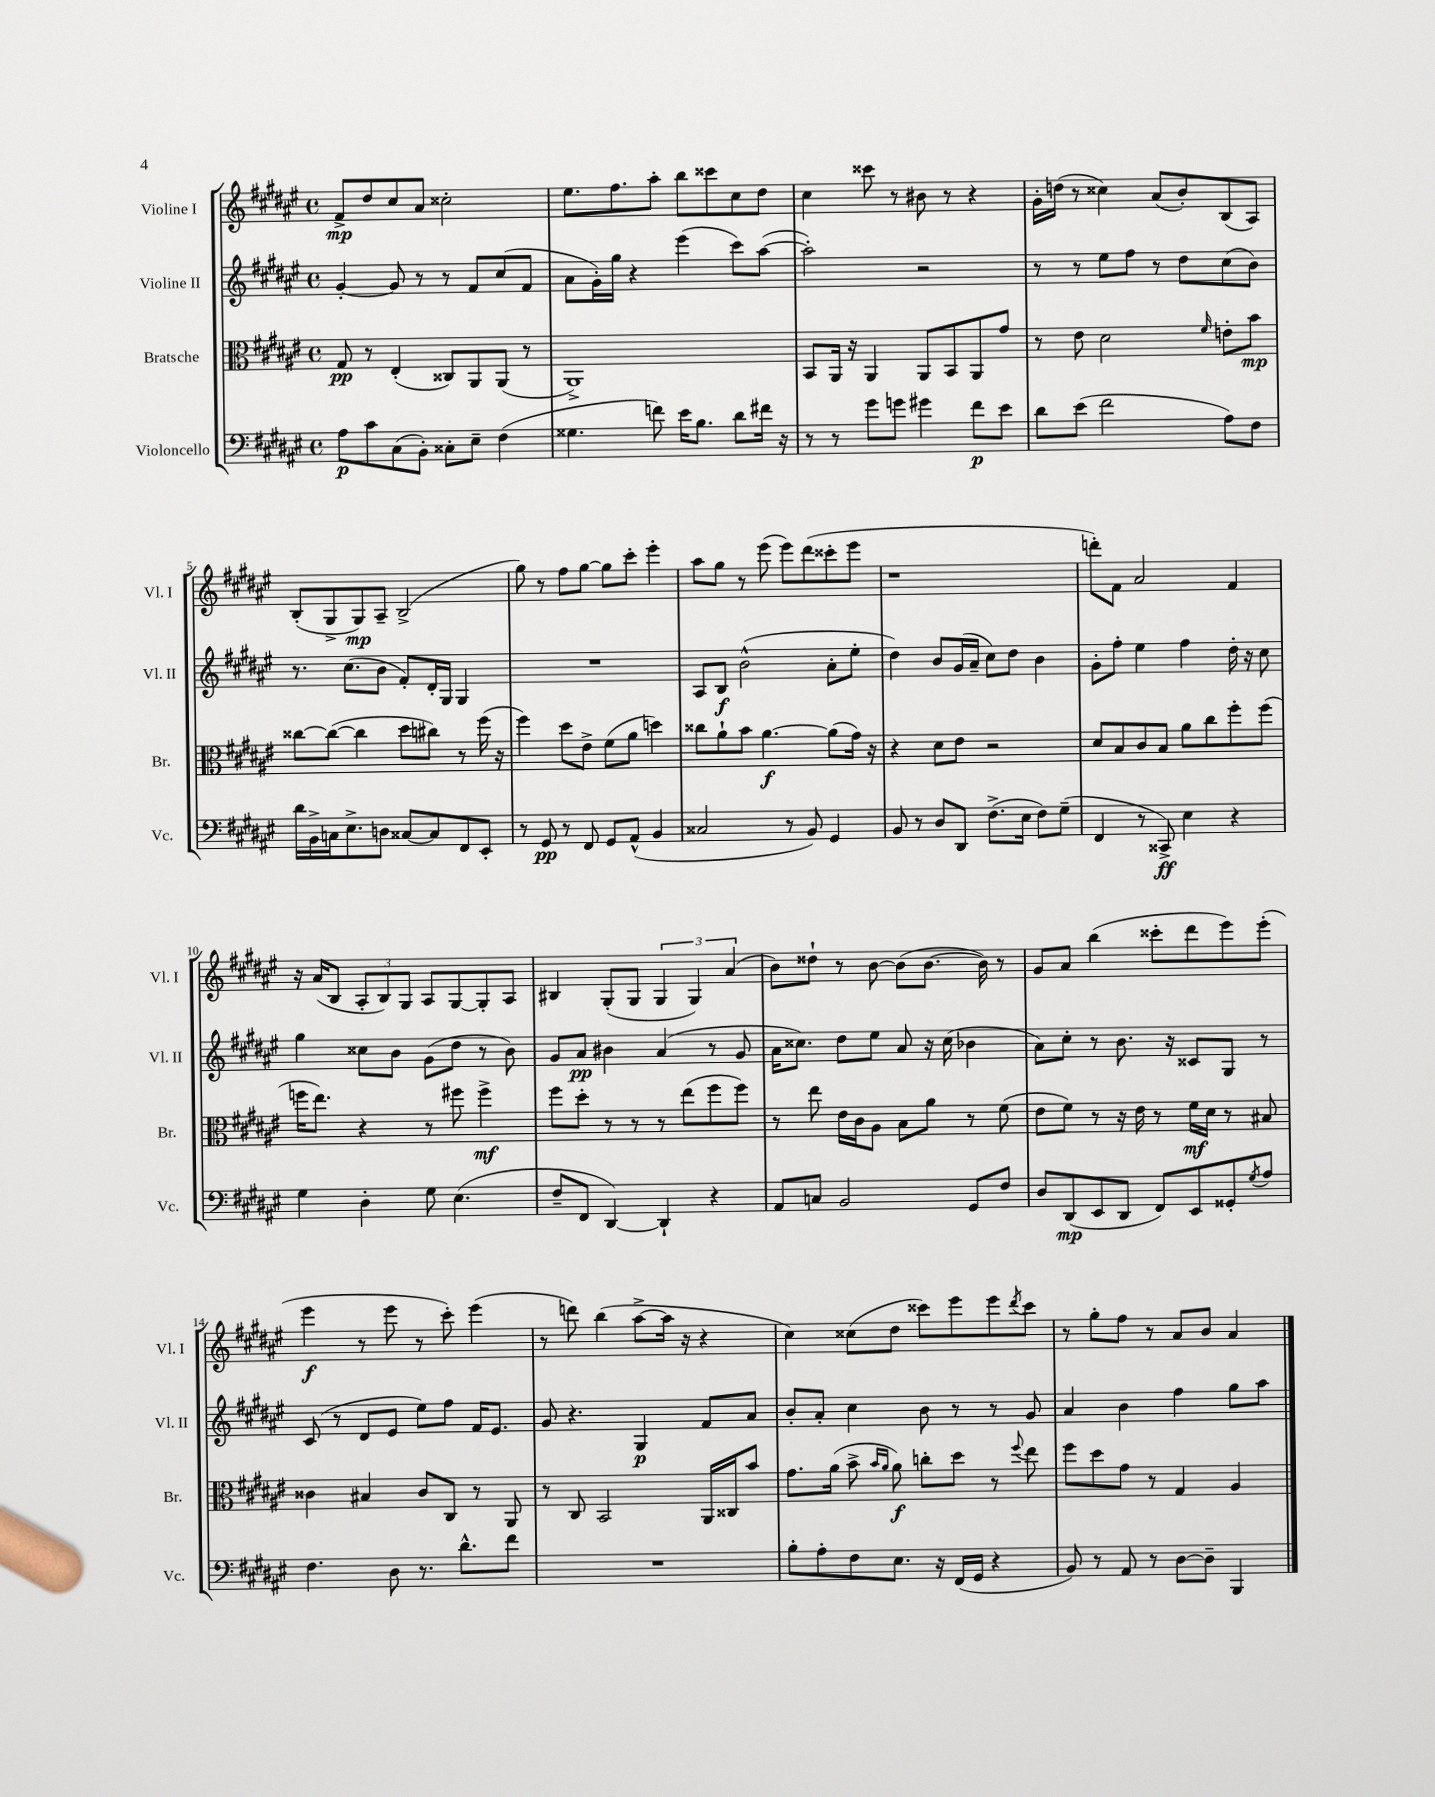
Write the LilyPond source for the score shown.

<<
\new StaffGroup <<
\new Staff = "s0" \with { instrumentName = "Violine I" shortInstrumentName = "Vl. I" } {
    \clef treble \key fis \major \defaultTimeSignature \time 4/4
    fis'8->\mp dis''8 cis''8 ais'8 cisis''2-. |
    eis''8. fis''8. ais''8-. b''8 cisis'''8 cis''8 dis''8 |
    cis''4 cisis'''8 r8 bis'8 r8 r4 |
    gis'16-. d''16( r8 cisis''4) ais'8( b'8-.) b8( ais8) |
    b8-.( gis8-> gis8\mp) ais8-- b2->( |
    gis''8) r8 fis''8 gis''8~ gis''8 cis'''8-. eis'''4-. |
    ais''8 gis''8 r8 eis'''8( eis'''8) dis'''8( cisis'''8-. eis'''8 |
    r1 |
    d'''8-.) fis'8 ais'2 fis'4 |
    r16 ais'16( b8 \tuplet 3/2 { ais8-. b8) gis8 } ais8 gis8~ gis8-. ais8 |
    bis4 gis8-.( gis8 \tuplet 3/2 { gis4 gis4) ais'4( } |
    b'8) disis''8-! r8 b'8~ b'8( b'8.~ b'16) r8 |
    gis'8 ais'8 b''4( cisis'''8-. dis'''8 eis'''8) eis'''8-.( |
    eis'''4\f r8 eis'''8 r8 cis'''8-.) eis'''4( |
    r8 d'''8) b''4( ais''8~-> ais''16 r16 r4 |
    cis''4) cisis''8( dis''8 cisis'''8) eis'''8 eis'''8 \acciaccatura { dis'''8 } cisis'''8 |
    r8 gis''8-. fis''8 r8 ais'8 b'8 ais'4 \bar "|." |
}
\new Staff = "s1" \with { instrumentName = "Violine II" shortInstrumentName = "Vl. II" } {
    \clef treble \key fis \major \defaultTimeSignature \time 4/4
    gis'4~-. gis'8 r8 r8 fis'8 cis''8( fis'8 |
    ais'8 gis'16-.) gis''16 r4 eis'''4( cis'''8) ais''8~( |
    ais''2-.) r2 |
    r8 r8 eis''8 fis''8 r8 dis''8 cis''8( b'8) |
    r8. cis''8.( b'8 fis'8-.) dis'16-. gis16 gis4 |
    R1 |
    ais8 b8\f b'2-^( ais'8-. eis''8-. |
    dis''4) b'8 gis'16( ais'16-- cis''8) dis''8 b'4 |
    gis'8-. fis''8-. eis''4 fis''4 dis''16-. r16 cis''8 |
    gis''4 cisis''8 b'8 gis'8( dis''8 r8 b'8) |
    gis'8 ais'8\pp bis'4 ais'4( r8 gis'8 |
    ais'16 cisis''8.) dis''8 eis''8 ais'8 r16 cisis''16( bes'4 |
    ais'8) cis''8-. r8 b'8. r16 cisis'8 gis8 r8 |
    cis'8( r8 dis'8 eis'8 eis''8) fis''8 fis'16 eis'8. |
    gis'8 r4. gis4\p fis'8 ais'8 |
    b'8-. ais'8-. cis''4 b'8 r8 r8 gis'8 |
    ais'4 b'4 fis''4 gis''8 ais''8 \bar "|." |
}
\new Staff = "s2" \with { instrumentName = "Bratsche" shortInstrumentName = "Br." } {
    \clef alto \key fis \major \defaultTimeSignature \time 4/4
    gis8\pp r8 eis4-.( cisis8) ais,8 ais,8( r8 |
    ais,1->) |
    b,8 ais,16 r16 ais,4 ais,8 b,8 ais,8 gis'8 |
    r8 eis'8 dis'2 \grace { fis'16 } e'8-. b'8\mp |
    cisis''8~ cisis''8~( cisis''4 dis''8 cis''8) r8 fis''16( r16 |
    fis''4) dis''8 eis'8-> fis'8( ais'8 d''4) |
    cisis''8 ais'8-! b'8 ais'4.~\f ais'8( gis'16) r16 |
    r4 dis'8 eis'8 r2 |
    dis'8 b8 cis'8 b8 ais'8 cis''8 fis''8-. fis''8( |
    f''16 eis''8.) r4 r8 fis''8 fis''4->\mf |
    fis''8 dis''8-. r8 r8 r8 eis''8( fis''8 fis''8) |
    r8 eis''8 eis'16 cis'16 ais8 b8 ais'8 r8 fis'8( |
    eis'8 fis'8) r8 r16 eis'16 r8 fis'16\mf dis'16 r8 bis8 |
    cisis'4 bis4 cisis'8 cis8 r8 ais,8 |
    r8 cis8 b,2 ais,16 cisis16 b'8 |
    gis'8. ais'16( b'8-> \grace { b'16 ais'16 } ais'8\f) c''8-. dis''8 r8 \appoggiatura { fis''8 } eis''8 |
    fis''8 dis''8 gis'8 r8 gis4 ais4 \bar "|." |
}
\new Staff = "s3" \with { instrumentName = "Violoncello" shortInstrumentName = "Vc." } {
    \clef bass \key fis \major \defaultTimeSignature \time 4/4
    ais8\p cis'8 cis8( b,8-.) cisis8-. eis8-- fis4( |
    gisis4. f'8) eis'16 b8. dis'8 fis'16 r16 |
    r8 r8 gis'8 g'8 gis'4 fis'8\p eis'8 |
    dis'8 eis'8( fis'2 ais8) fis8 |
    dis'16 b,16-> c16 eis8.-> d8 cisis8~ cisis8 fis,8 eis,8-. |
    r8 gis,8\pp r8 fis,8 gis,8 ais,8-^( b,4 |
    cisis2 r8 b,8) gis,4 |
    b,8 r8 dis8 dis,8 fis8.->( eis16 fis8) gis8--( |
    fis,4 r8 cisis,8->\ff) eis4 r4 |
    gis4 dis4-. gis8 eis4.( |
    fis8-- fis,8 dis,4~) dis,4-! r4 |
    ais,8 c8 b,2 gis,8 fis8 |
    dis8 dis,8\mp( eis,8 dis,8 fis,8) eis,8 gisis,8-. \acciaccatura { gis8 } ais8 |
    fis4. dis8 r8. dis'8.-^ fis'8 |
    R1 |
    b8-. ais8-. fis8 eis8. r16 fis,16( gis,16 r4 |
    b,8) r8 ais,8 r8 dis8~ dis8-- b,,4 \bar "|." |
}
>>
>>
